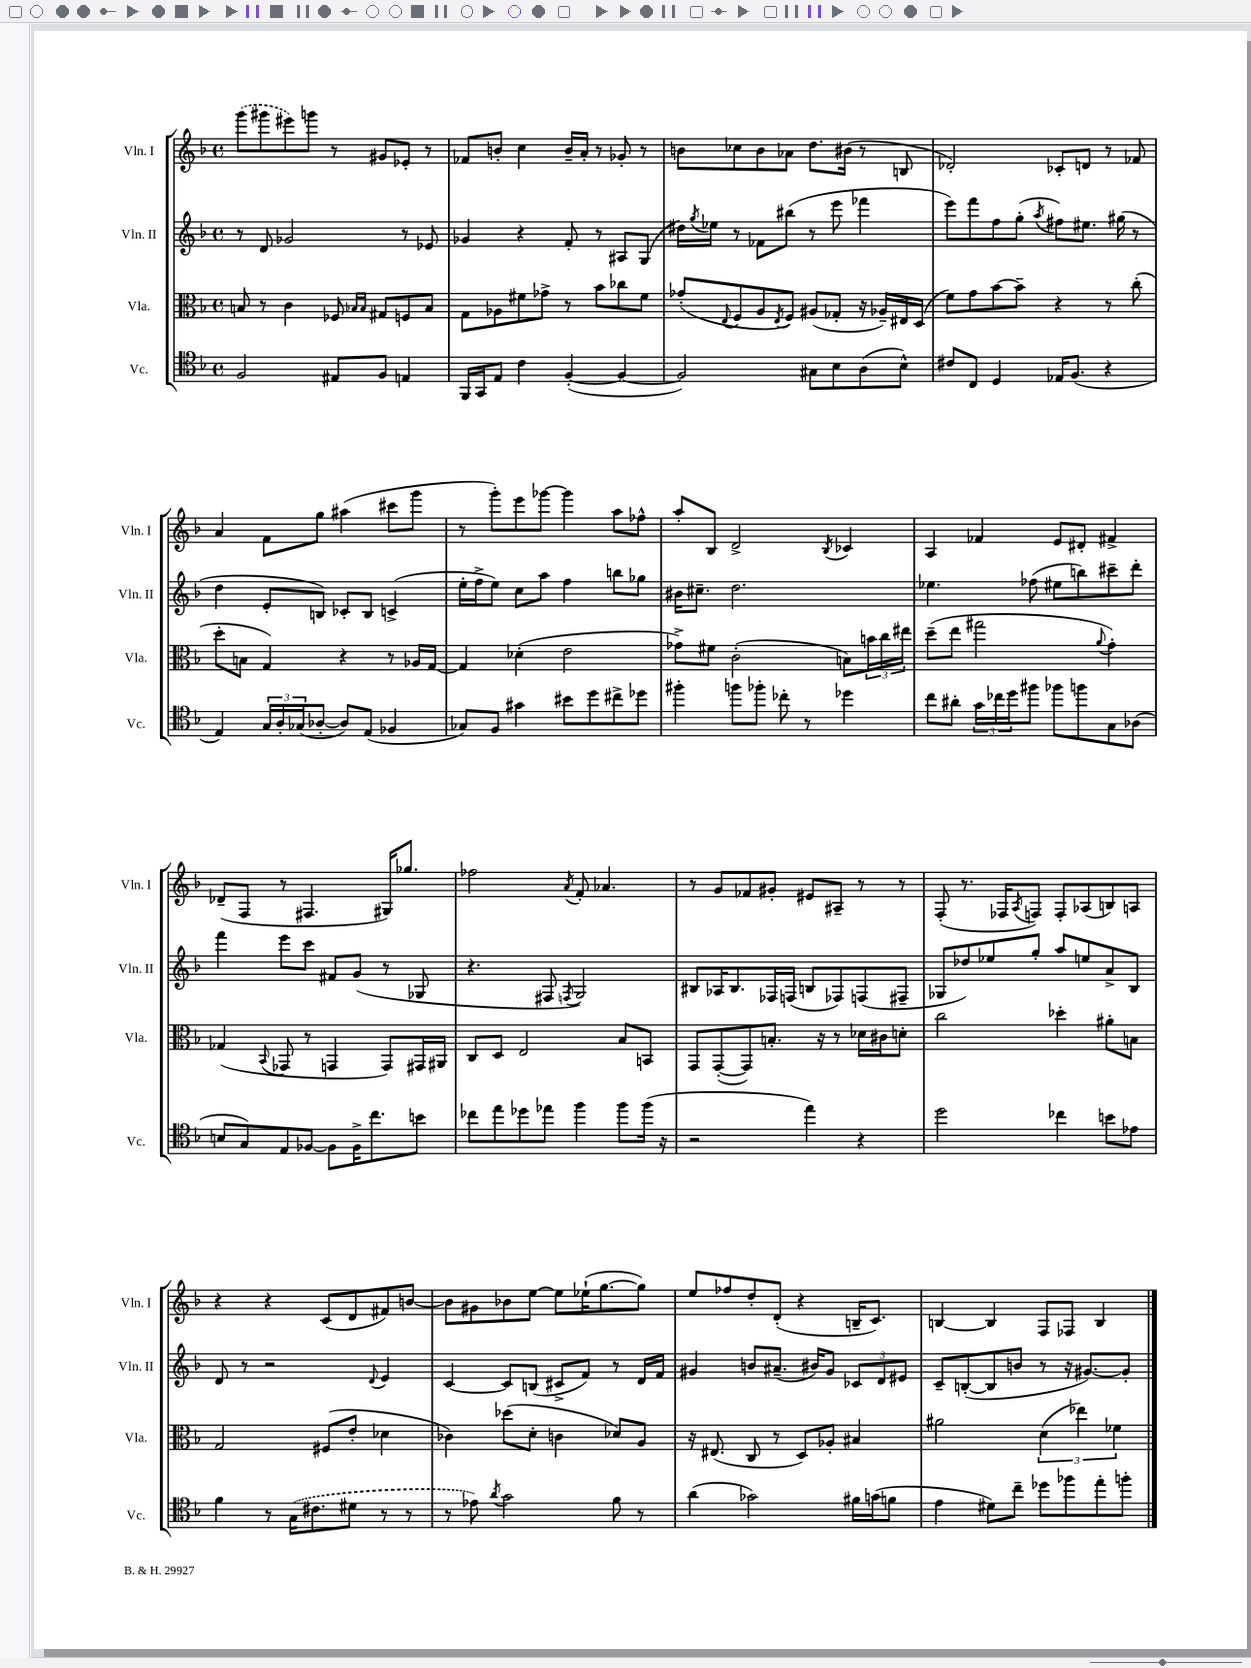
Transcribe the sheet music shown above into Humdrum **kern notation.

**kern	**kern	**kern	**kern
*part4	*part3	*part2	*part1
*staff4	*staff3	*staff2	*staff1
*I"Vc.	*I"Vla.	*I"Vln. II	*I"Vln. I
*I'Vc.	*I'Vla.	*I'Vln. II	*I'Vln. I
*clefC4	*clefC3	*clefG2	*clefG2
*k[b-]	*k[b-]	*k[b-]	*k[b-]
*M4/4	*M4/4	*M4/4	*M4/4
*met(c)	*met(c)	*met(c)	*met(c)
=137	=137	=137	=137
2F/	8Bn/	8r	(8ggg\L
.	8r	8d/	8ggg#X\
.	4c\	2g-X/	8eee#X\)
.	.	.	8gggn\J
8E#X/L	8F-X/	.	8r
.	16qqB-X/LL	.	.
.	16qqB-/JJ	.	.
8F/J	8G#X/L	.	8g#X/L
4En/	8Fn/	8r	8e-X'/J
.	8B-/J	8e-X/	8r
=138	=138	=138	=138
16FF/LL	8G\L	4g-X/	8f-X/L
16GG/J	.	.	.
8E/J	8A-X\	.	8bn'/J
4c\	8f#X\	4r	4cc\
.	8g-X^\J	.	.
([4F'/	8r	8f'/	16b~/LL
.	.	.	16a'/JJ
.	8b-\L	8r	8r
4F/_	8cc-X\	8A#X/L	8g-X'/
.	8f#\J	(8G/J	8r
=139	=139	=139	=139
2F/])	(8g-X'/L	16dd#X\LL)	8bn\L
.	.	8qgg/	.
.	.	16ee-X\JJ	.
.	8qqE/	.	.
.	8F/	8r	8cc-X\
.	8A/	8f-X\L	8b\
.	8qE/	.	.
.	8F/J)	(8bb#X\J	8a-X\J
8G#X\L	(8A#X/L	8r	8.dd\L
8B-\	8G-X'/J	8eee\	.
.	.	.	(16b#X\Jk
(8A\	16r	4fff-X\	8r
.	16A-X~/LL)	.	.
8B-^^\J)	16E#X/	.	8Bn/
.	(16D/JJ	.	.
=140	=140	=140	=140
8c#X/L	8f\L)	8eee\L)	2d-X'/)
8C/J	8g\	8fff\	.
4D/	[8b-\	8ff\	.
.	8b-~\J]	(8gg'\J	.
.	.	8qaa/	.
16E-X/KL	4r	8ff#X\L)	8c-X'/L
(8.F/J	.	.	.
.	.	8.ee#X\J	8dn/J
4r	8r	.	8r
.	.	(16gg#X\	.
.	(8cc'\	8r	8f-X/
!!LO:LB:g=z
=141	=141	=141	=141
4E/)	8dd'\L	4dd\	4a/
.	8Bn\J	.	.
24G/LL	4G/)	8e'/L	8f\L
24A'/	.	.	.
(24G-X/J	.	.	.
[8A-X'/J	.	8Bn/J)	8gg\J
8A-/L])	4r	8c-X'/L	(4aa#X\
(8E/J	.	8B/J	.
4F-X/	8r	(4cn^/	8ccc#X\L
.	16A-X/LL	.	8ggg\J
.	[16G/JJ	.	.
=142	=142	=142	=142
8G-X/L)	4G/]	16ee'\LL	8r
.	.	16ff^\J	.
8F/J	.	8ee\J)	8ggg'\L)
4g#X\	(4d-X'\	8cc\L	8eee\
.	.	8aa\J	[8ggg-X\J
8b#X\L	2e\	4ff\	4ggg-\]
8dd\	.	.	.
8cc#X^\	.	8bbn\L	8aa\L
8dd-X\J	.	8gg-X\J	8ff-X^^\J
=143	=143	=143	=143
4ff#X'\	8g-X^\L)	16b#X\KL	8aa'/L
.	.	8.cc#X~\J	.
.	8f#X\J	.	8B-/J
8ffn\L	(2c'\	2.dd\	2d^/
8ff-X'\J	.	.	.
8cc-X'\	.	.	.
8r	.	.	.
.	.	.	8qB-/
4dd-X\	8Bn\L)	.	4c-X/
.	24bn\L	.	.
.	24cc\	.	.
.	24ee#X\JJ	.	.
=144	=144	=144	=144
8cc\L	(8dd~\L	4.ee-X\	4A/
8a#X'\J	8ee\J	.	.
24g\LL	2gg#X\	.	4f-X/
24cc-X\	.	.	.
24dd\J	.	.	.
8ff#X\J	.	(8ff-X\	.
8ff-X\L	.	8ee#X\L	8e/L
8ffn\	.	8bbn\)	8d#X'/J
.	8qqa/	.	.
8G\	4g'\)	8ccc#X~\	4f#X^/
(8A-X\J	.	8ddd'\J	.
!!LO:LB:g=z
=145	=145	=145	=145
8Bn/L	(4G-X/	4fff\	(8d-X~/L
8G/)	.	.	8F/J
.	8qqBB-/	.	.
8E/	8GG-X/	8eee\L	8r
[8F-X/J	8r	8ccc\J	4.F#X/
8F-\L]	4GGn/	8f#X/L	.
16F-^\K	.	(8g/J	.
8.cc\	.	.	.
.	8GG/L)	8r	16G#X/KL)
.	.	.	8.gg-X/J
8bn\J	16GG#X/L	8G-X/	.
.	16AA#X/JJ	.	.
=146	=146	=146	=146
8cc-X\L	8C/L	4.r	2ff-X\
8ee\	8D/J	.	.
8dd-X\	2E/	.	.
8ee-X\J	.	8F#X/	.
.	.	8qFn/	8qa/
4ff\	.	2G/)	8f'/
.	.	.	4.a-X/
8ff\L	8B-/L	.	.
(16ff\Jk	8BBn/J	.	.
16r	.	.	.
=147	=147	=147	=147
2r	8GG/L	8B#X/L	8r
.	([8GG'/	16A-X/K	8g/L
.	.	8.B#/	.
.	8GG/])	.	8f-X/
.	8.Bn'/J	16F-X/L	8g#X'/J
.	.	(16Fn/JJ	.
4ee\)	.	8Bn/L	8e#X/L
.	16r	.	.
.	8r	8F-X/)	8A#X~/J
4r	16d-X\LL	(8Fn/	8r
.	16c#X\J	.	.
.	8dn'\J	8F#X~/J	8r
=148	=148	=148	=148
2dd\	2cc\	8G-X/L	(8F'/
.	.	8dd-X/)	8.r
.	.	8ee-X/	.
.	.	.	16F-X/KL
.	.	.	8qA/
.	.	8gg'/J	8Fn/J)
4cc-X\	4dd-X'\	8aa/L	8F'/L
.	.	8een/	(8A-X/
8bn\L	8a#X'\L	8a^/	8Bn/)
8e-X\J	8Bn\J	8B-/J	8An/J
!!LO:LB:g=z
=149	=149	=149	=149
4f\	2G/	8d/	4r
.	.	8r	.
8r	.	2r	4r
(16G\KL	.	.	.
8.c#X\	.	.	.
.	(8F#X/L	.	(8c/L
8d#X\J	8e'/J	.	8d/
.	.	8qqd/	.
8r	4d-X\	4e/	8f#X/)
8r	.	.	[8bn/J
=150	=150	=150	=150
8r	4c-X\)	[4c/	8b\L]
8e-X\)	.	.	8g#X\
8qa/	.	.	.
2g\	(8dd-X\L	8c/L]	8b-X\
.	8d'\J	(8Bn/J	[8ee\J
.	4cn\	8c#X^/L	8ee\L]
.	.	8f/J)	(16ee-X`\K
.	.	.	[8.gg\
8f\	8d-X/L)	8r	.
8r	8A/J	16d/LL	8gg\J])
.	.	16f/JJ	.
=151	=151	=151	=151
(4a\	16r	4g#X/	8ee/L
.	(8.E#X/	.	.
.	.	.	8ff-X/
2g-X\)	8C/	8bn/L	8dd'/
.	8r	(8.a#X~/J	(8d'/J
.	8D/L)	.	4r
.	.	16b#X/KL)	.
.	8A-X'/J	8g#/J	.
16f#X\LL	4B#X/	12c-X/L	16Bn~/KL
(16gn\J	.	.	8.c/J)
.	.	12d/	.
8fn\J	.	.	.
.	.	12e#X/J	.
=152	=152	=152	=152
4e\	2a#X\	8c~/L	[4Bn/
.	.	([8Bn'/	.
8d#X\L)	.	8B/]	4B/]
8cc~\J	.	8bn/J	.
8dd-X\L	(6d\	8r	8F/L
8ff-X\	.	16r	8F-X/J
.	6ee-X\)	.	.
.	.	[8.g#X/L)	.
8ee'\	.	.	4B/
.	6f-X\	.	.
8ffn'\J	.	8g#'/J]	.
==	==	==	==
*-	*-	*-	*-
